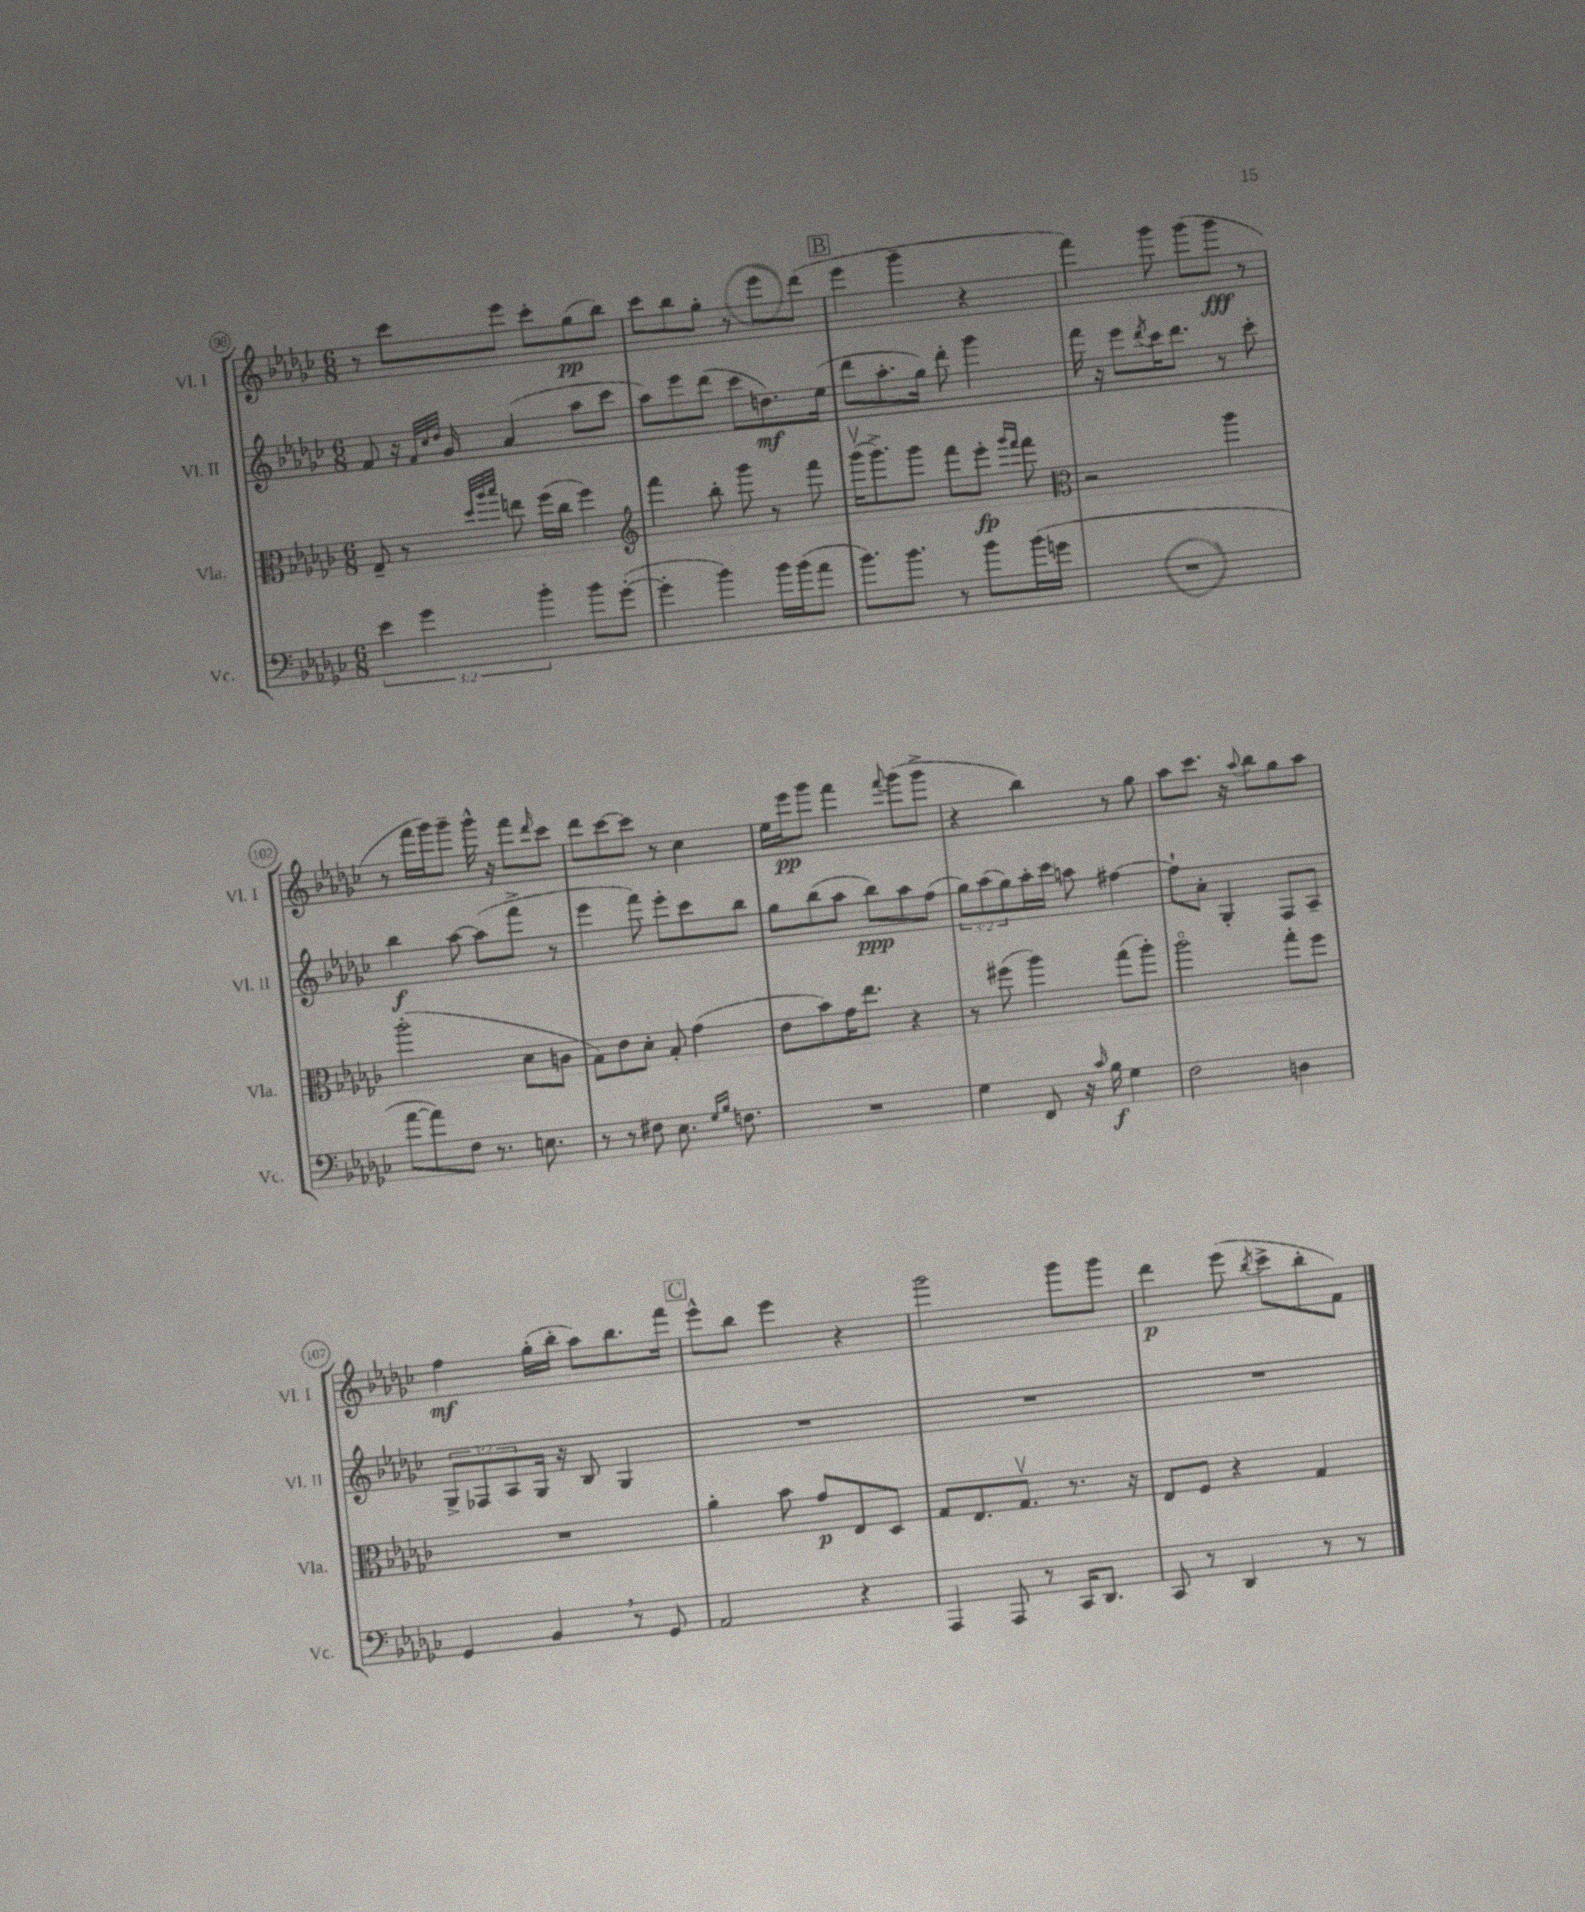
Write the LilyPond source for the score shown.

<<
\new StaffGroup <<
\new Staff = "s0" \with { instrumentName = "Vl. I" shortInstrumentName = "Vl. I" } {
    \clef treble \key ges \major \numericTimeSignature \time 6/8
    r8 ces'''8 ees'''8 ces'''8-. ges''8\pp( bes''8) |
    ces'''8 bes''8 ges''8-. r8 ees'''8 des'''8( |
    \mark \markup { \box "B" } ees'''4 ges'''4-- r4 |
    f'''4) ges'''8 ges'''8( ges'''8\fff r8 |
    r8 f'''16 ges'''16) ges'''8-- ges'''16-^ r16 f'''8 \grace { des'''16 } ces'''8 |
    des'''8 ces'''8~ ces'''8 r8 ces''4 |
    ees''16 ees'''16\pp ges'''8 f'''4 \appoggiatura { f'''8 } ges'''8( ges'''8-> |
    r4 bes''4) r8 ges''8 |
    aes''8 ces'''8. r16 \appoggiatura { aes''8 } bes''8 ges''8 aes''8 |
    f''4\mf ges''16-.( bes''16-. aes''8) bes''8. f'''16 |
    \mark \markup { \box "C" } ees'''8-^ bes''8 ees'''4 r4 |
    ges'''2 ges'''8 ges'''8 |
    des'''4\p ees'''8( \acciaccatura { bes''8 } ces'''8-> bes''8-. f'8) \bar "|." |
}
\new Staff = "s1" \with { instrumentName = "Vl. II" shortInstrumentName = "Vl. II" } {
    \clef treble \key ges \major \numericTimeSignature \time 6/8 \override Staff.TupletNumber.text = #tuplet-number::calc-fraction-text
    f'8 r16 \grace { f'32 ces''32 des''32 } ges'16 aes'4( aes''8 ces'''8 |
    aes''8) ees'''8 des'''8( ces'''8 d''8.\mf) ees''16( |
    \mark \markup { \box "B" } des'''8 aes''8.-. ges''16) des'''8-. ges'''4 |
    f'''16 r16 ees'''8 \acciaccatura { des'''8 } ces'''16 des'''8. r8 ces'''8-. |
    bes''4\f aes''8~ aes''8( f'''8-> r8 |
    ees'''4 f'''8) ees'''8-. ces'''8 bes''8 |
    ges''8 bes''8( aes''8 bes''8\ppp) aes''8 f''8( |
    \tuplet 3/2 { ges''8) aes''8( ges''8) } aes''16-. ces'''16 a''8 fis''4~ |
    fis''8-! aes'8-. ges4-. f8 aes8-- |
    \tuplet 3/2 { ges8-> fes8 aes8 } ges16 r16 bes8 ges4 |
    \mark \markup { \box "C" } R2. |
    R2. |
    R2. \bar "|." |
}
\new Staff = "s2" \with { instrumentName = "Vla." shortInstrumentName = "Vla." } {
    \clef alto \key ges \major \numericTimeSignature \time 6/8
    ges8-- r8 \grace { des''32 aes''32 bes''32 } e''8 f''16( ces''16 f''4) |
    \clef treble f'''4 bes''8-. ges'''8 r8 f'''8 |
    \mark \markup { \box "B" } ges'''16\upbow( ges'''8.->) ges'''8 f'''8 ees'''8-.\fp \grace { ges'''16 f'''16 } f'''8 |
    \clef alto r2 aes''4 |
    aes''2-.( des'8 c'8 |
    bes8) ees'8 des'8-. bes8-. ges'4( |
    ees'8 bes'8) ges'16 ees''8. r4 |
    r8 fis''8( aes''4) ges''8( aes''8-.) |
    aes''2\flageolet ges''8-. f''8 |
    R2. |
    \mark \markup { \box "C" } aes'4-. bes'8 ges'8\p ees8 des8 |
    ges8 ees8. ges8.\upbow r8. r16 |
    ees8 f8 r4 ges4 \bar "|." |
}
\new Staff = "s3" \with { instrumentName = "Vc." shortInstrumentName = "Vc." } {
    \clef bass \key ges \major \numericTimeSignature \time 6/8 \override Staff.TupletNumber.text = #tuplet-number::calc-fraction-text
    \tuplet 3/2 { ees'4 ges'4 bes'4-. } bes'8 ges'8~-.( |
    ges'4-. bes'4) bes'16 bes'16( aes'8 |
    \mark \markup { \box "B" } bes'8.) bes'8. r8 bes'8 bes'16( g'16 |
    R2. |
    aes'8~ aes'8) f8 r8. e8. |
    r8 r8 fis8 ees8. \grace { ges16 bes16 } f8. |
    R2. |
    ges4 f,8 r16 \grace { ces'16 } bes16\f ges4 |
    f2 d4 |
    ges,4 bes,4 \breathe r8 ges,8 |
    \mark \markup { \box "C" } aes,2 r4 |
    aes,,4 aes,,8 r8 ces,16 des,8. |
    ces,8 r8 des,4 r8 r8 \bar "|." |
}
>>
>>
\layout { \context { \Score currentBarNumber = #98 \override BarNumber.stencil = #(make-stencil-circler 0.1 0.3 ly:text-interface::print) } }
